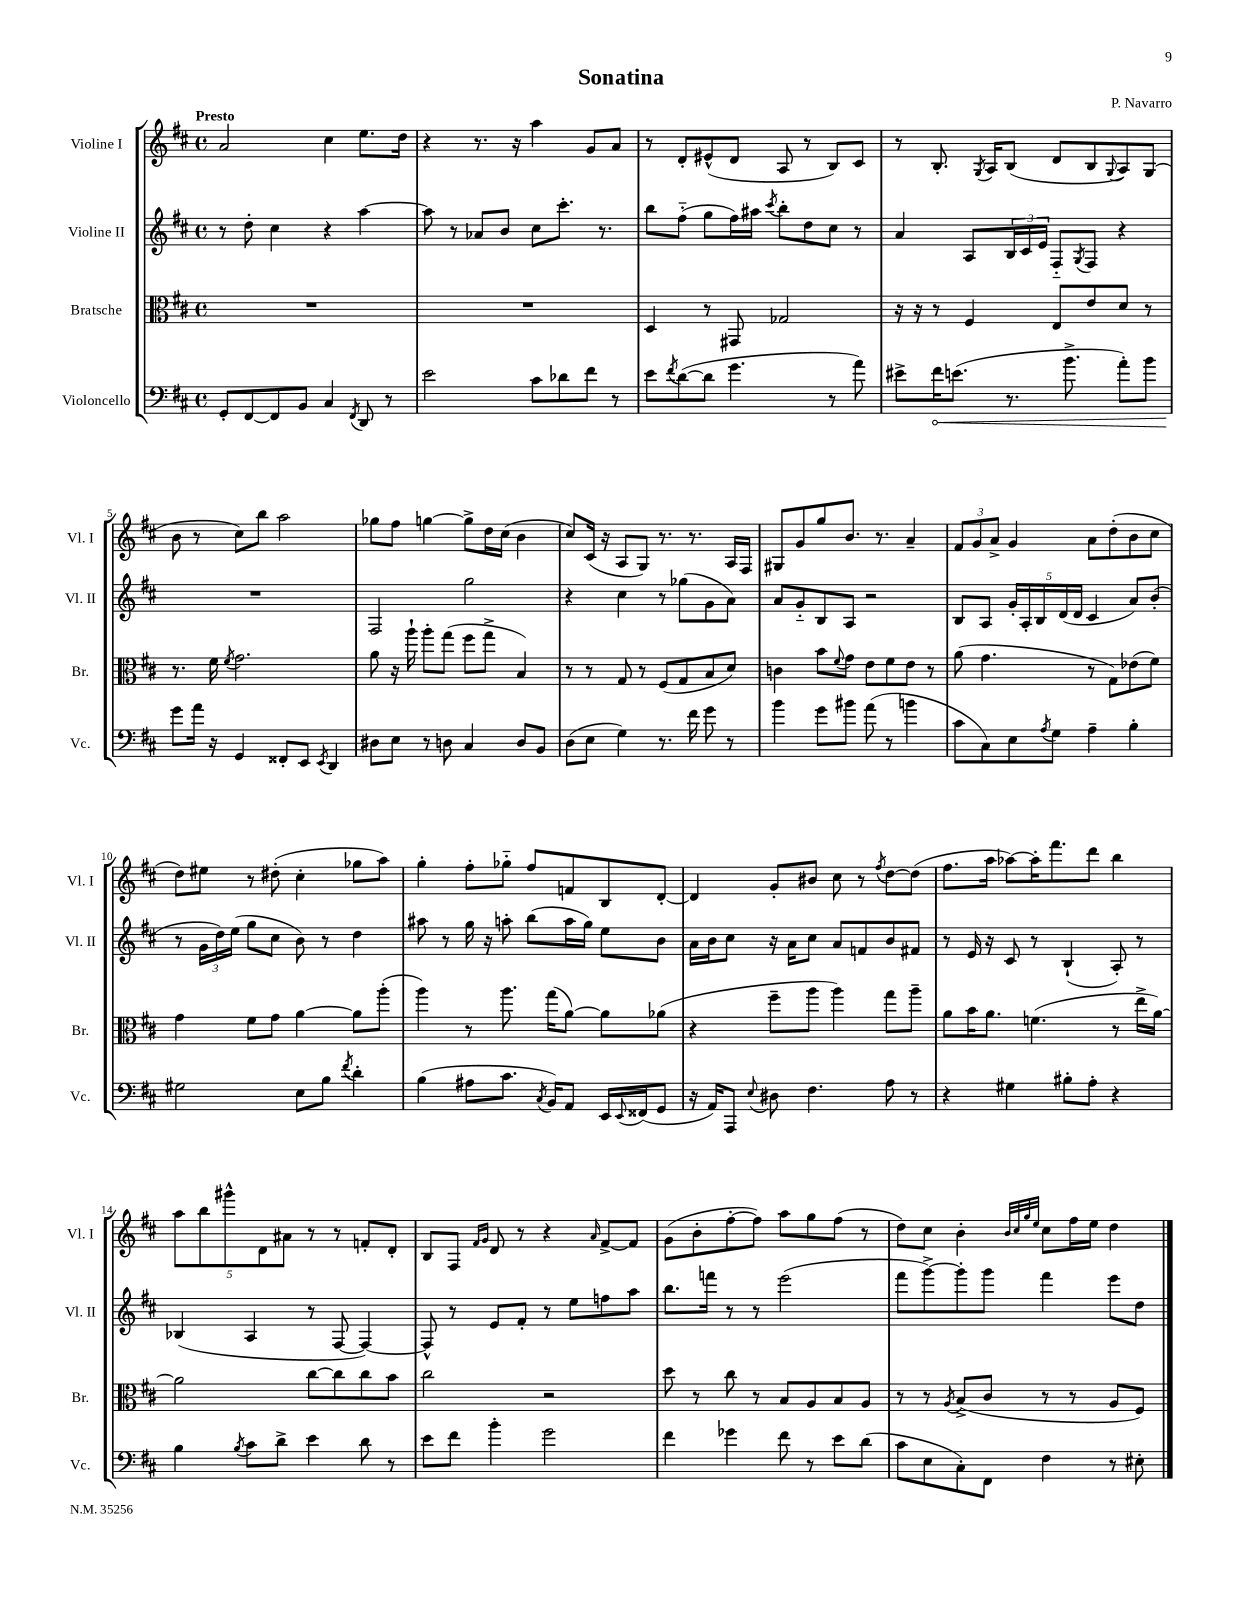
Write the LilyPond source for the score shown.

\header { title = "Sonatina" composer = "P. Navarro" }
<<
\new StaffGroup <<
\new Staff = "s0" \with { instrumentName = "Violine I" shortInstrumentName = "Vl. I" } {
    \clef treble \key d \major \defaultTimeSignature \time 4/4 \tempo "Presto"
    a'2 cis''4 e''8. d''16 |
    r4 r8. r16 a''4 g'8 a'8 |
    r8 d'8-. eis'8-^( d'8 a8 r8 b8) cis'8 |
    r8 b8.-. \acciaccatura { g8 } a16 b8( d'8 b8 \appoggiatura { g8 } a8) g8( |
    b'8 r8 cis''8) b''8 a''2 |
    ges''8 fis''8 g''4~ g''8-> d''16 cis''16( b'4 |
    cis''8) cis'16( r16 a8 g8) r8. r8. a16 fis16 |
    gis8 g'8 g''8 b'8. r8. a'4-- |
    \tuplet 3/2 { fis'8 g'8 a'8-> } g'4 a'8 d''8-.( b'8 cis''8 |
    d''8) eis''8 r8 dis''8-.( cis''4-. ges''8 a''8) |
    g''4-. fis''8-. ges''8-_ fis''8 f'8 b8 d'8~-. |
    d'4 g'8-. bis'8 cis''8 r8 \acciaccatura { fis''8 } d''8~ d''8( |
    fis''8. a''16 aes''8~) aes''16-. fis'''8. d'''8 b''4 |
    \tuplet 5/4 { a''8 b''8 gis'''8-^ d'8 ais'8 } r8 r8 f'8-. d'8-. |
    b8 fis8 \grace { fis'16 g'16 } d'8 r8 r4 \grace { a'16 } fis'8~-> fis'8 |
    g'8( b'8-. fis''8~-. fis''8) a''8 g''8 fis''8( r8 |
    d''8) cis''8 b'4-. \grace { b'32 cis''32 g''32 e''32 } cis''8 fis''16 e''16 d''4 \bar "|." |
}
\new Staff = "s1" \with { instrumentName = "Violine II" shortInstrumentName = "Vl. II" } {
    \clef treble \key d \major \defaultTimeSignature \time 4/4
    r8 d''8-. cis''4 r4 a''4~ |
    a''8 r8 aes'8 b'8 cis''8 cis'''8.-. r8. |
    b''8 fis''8-_( g''8 fis''16) ais''16 \acciaccatura { cis'''8 } b''8-. d''8 cis''8 r8 |
    a'4 a8 \tuplet 3/2 { b16 cis'16 e'16 } fis8-_ \acciaccatura { g8 } fis8 r4 |
    R1 |
    fis2 g''2 |
    r4 cis''4 r8 ges''8( g'8 a'8) |
    a'8 g'8-_ b8 a8 r2 |
    b8 a8 \tuplet 5/4 { g'16-. a16-. b16 d'16( d'16 } cis'4 a'8) b'8-.( |
    r8 \tuplet 3/2 { g'16 d''16) e''16( } g''8 cis''8 b'8) r8 d''4 |
    ais''8 r8 g''16 r16 a''8-. b''8( a''16 g''16) e''8 b'8 |
    a'16 b'16 cis''8 r16 a'16 cis''8 a'8 f'8 b'8 fis'8 |
    r8 e'16 r16 cis'8 r8 b4-!( a8-.) r8 |
    bes4( a4 r8 fis8~ fis4~) |
    fis8-^ r8 e'8 fis'8-. r8 e''8 f''8 a''8 |
    b''8. f'''16 r8 r8 e'''2( |
    fis'''8 g'''8~->) g'''8-. g'''8 fis'''4 e'''8 d''8 \bar "|." |
}
\new Staff = "s2" \with { instrumentName = "Bratsche" shortInstrumentName = "Br." } {
    \clef alto \key d \major \defaultTimeSignature \time 4/4
    R1 |
    R1 |
    d4 r8 gis,8 ges2 |
    r16 r16 r8 fis4 e8 e'8 d'8 r8 |
    r8. fis'16 \acciaccatura { fis'8 } g'2. |
    a'8 r16 a''16-! a''8-. g''8( fis''8 g''8-> b4) |
    r8 r8 g8 r8 fis8( g8 b8 d'8) |
    c'4 b'8 \appoggiatura { fis'8 } g'8 e'8 fis'8 e'8 r8 |
    a'8( g'4. r8 g8) ees'8( fis'8) |
    g'4 fis'8 g'8 a'4~ a'8 a''8-.( |
    a''4) r8 a''8. g''16( a'8~) a'8 aes'8( |
    r4 fis''8-- a''8 a''4) g''8 a''8-- |
    a'8 b'16 a'8. f'4.( r8 e''16-> a'16~) |
    a'2 cis''8~ cis''8 cis''8 b'8 |
    cis''2 r2 |
    d''8 r8 cis''8 r8 b8 a8 b8 a8 |
    r8 r8 \acciaccatura { a8 } b8->( cis'8 r8 r8 a8 fis8) \bar "|." |
}
\new Staff = "s3" \with { instrumentName = "Violoncello" shortInstrumentName = "Vc." } {
    \clef bass \key d \major \defaultTimeSignature \time 4/4
    g,8-. fis,8~ fis,8 b,8 cis4 \acciaccatura { fis,8 } d,8 r8 |
    e'2 cis'8 des'8 fis'8 r8 |
    e'8 \acciaccatura { fis'8 } d'8~( d'8 g'4. r8 a'8) |
    eis'8-> \once \override Hairpin.circled-tip = ##t fis'16\< e'8.( r8. b'8.-> a'8-.) b'8 |
    g'8\! a'16 r16 g,4 fisis,8-. e,8 \acciaccatura { e,8 } d,4 |
    dis8 e8 r8 d8 cis4 d8 b,8 |
    d8( e8 g4) r8. fis'16 g'8 r8 |
    b'4 g'8 bis'8 a'8( r8 b'4 |
    cis'8 cis8) e8 \acciaccatura { a8 } g8 a4-- b4-. |
    gis2 e8 b8 \acciaccatura { fis'8 } d'4-. |
    b4( ais8 cis'8. \acciaccatura { cis8 } b,16) a,8 e,16 \appoggiatura { e,8 } fisis,16( g,8 |
    r16 a,16) a,,8 \appoggiatura { e8 } dis8 fis4. a8 r8 |
    r4 gis4 bis8-. a8-. r4 |
    b4 \acciaccatura { b8 } cis'8 d'8-> e'4 d'8 r8 |
    e'8 fis'8 b'4-. g'2 |
    fis'4 ges'4 fis'8 r8 e'8 d'8( |
    cis'8 e8 cis8-.) fis,8 fis4 r8 eis8-. \bar "|." |
}
>>
>>
